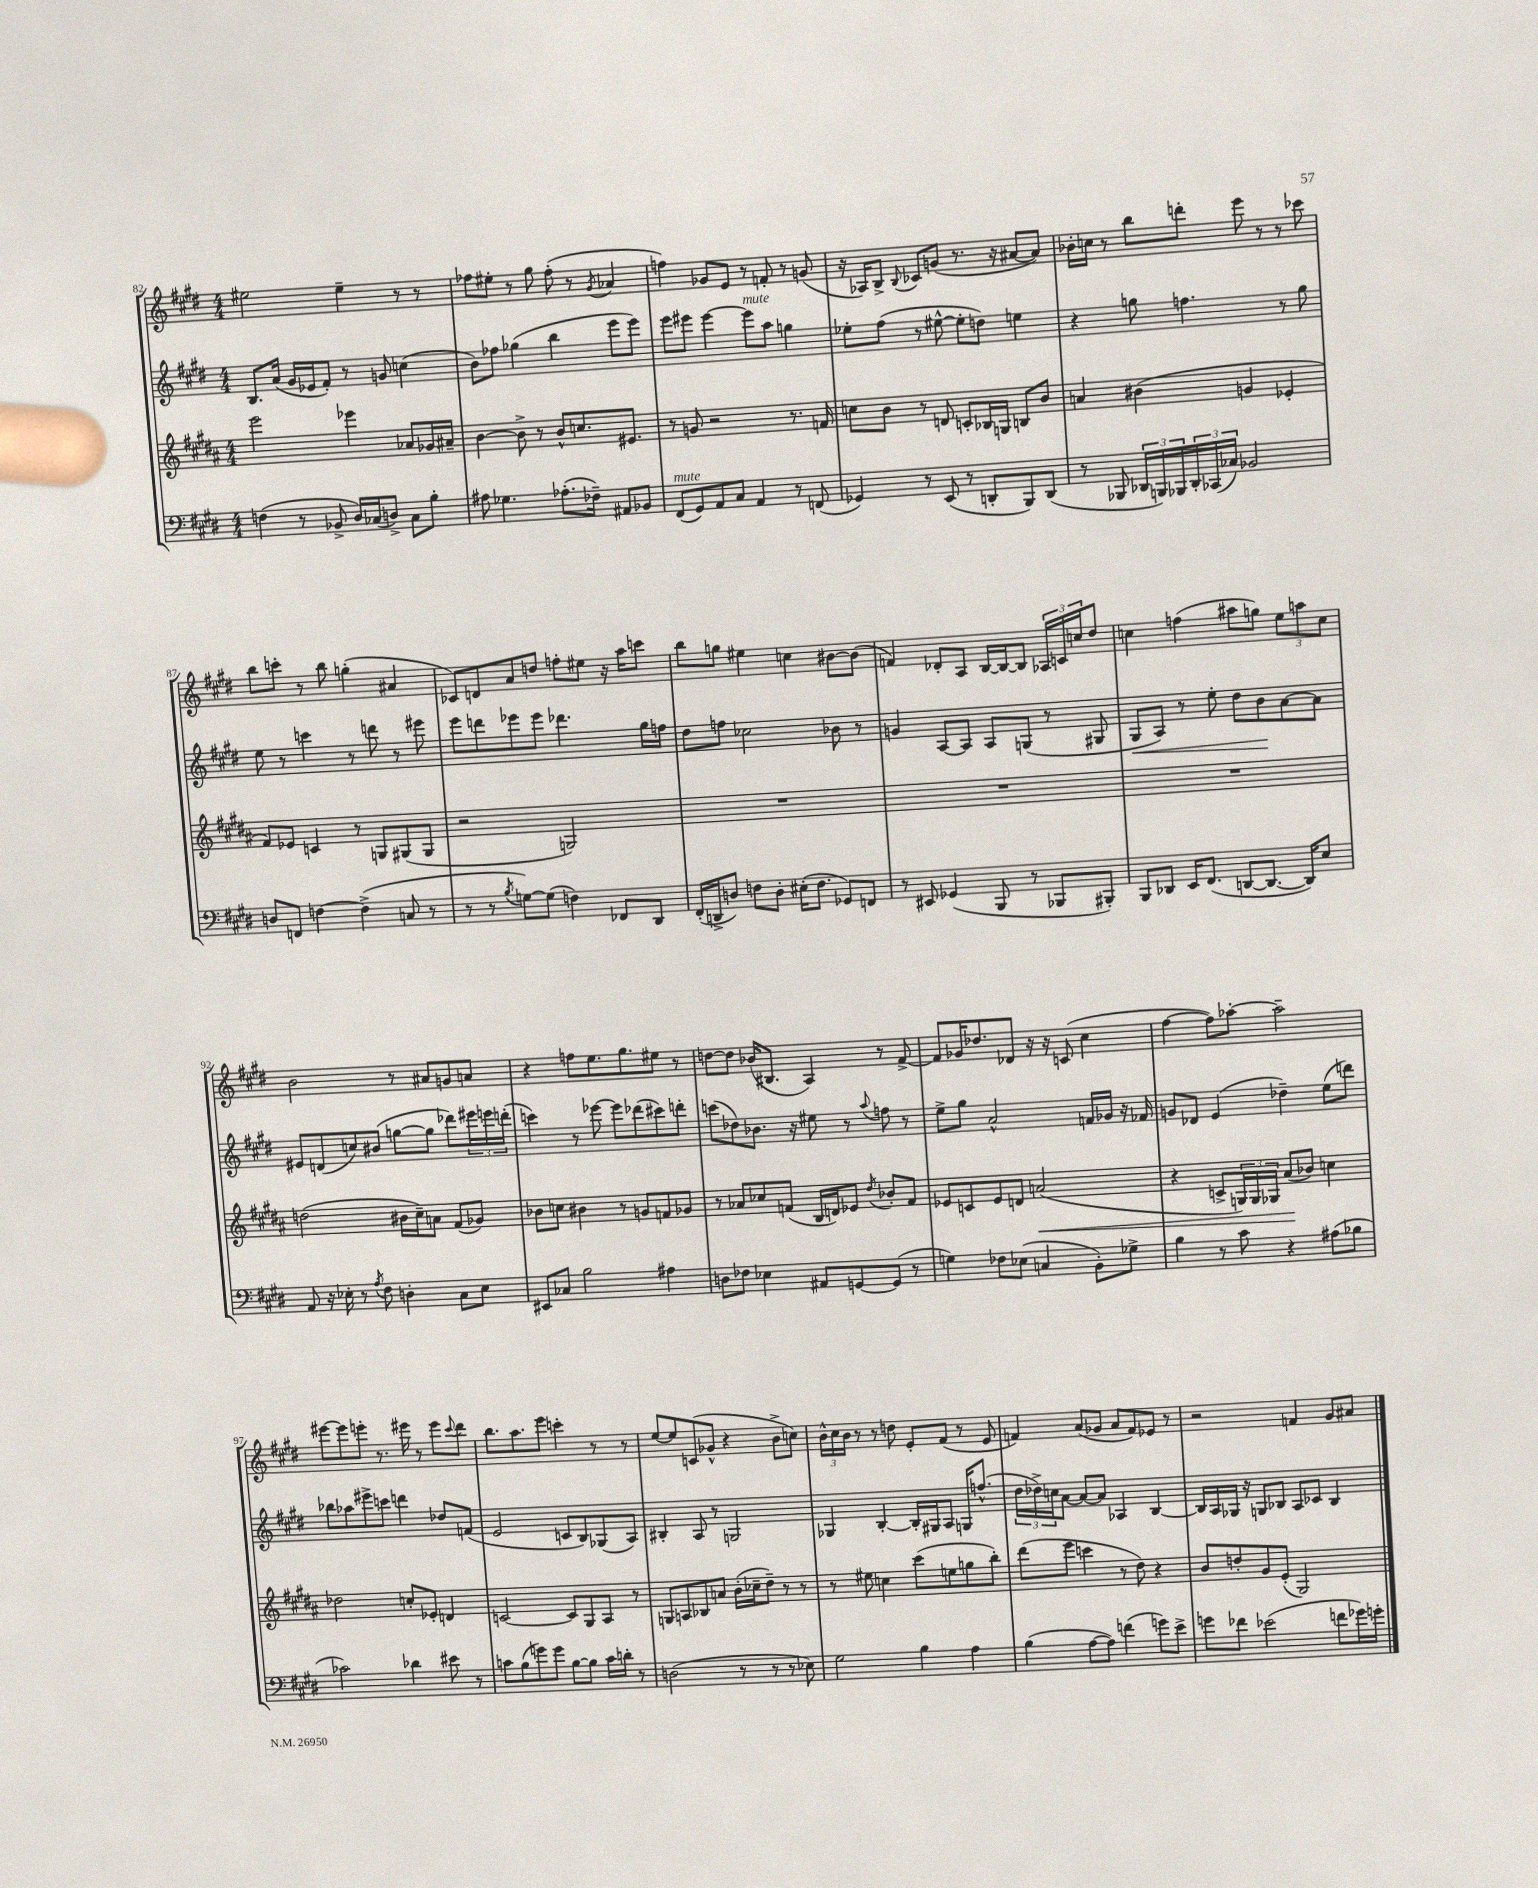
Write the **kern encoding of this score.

**kern	**kern	**dynam	**kern	**dynam	**kern
*part4	*part3	*part3	*part2	*part2	*part1
*staff4	*staff3	*staff3	*staff2	*staff2	*staff1
*clefF4	*clefG2	*	*clefG2	*	*clefG2
*k[f#c#g#d#]	*k[f#c#g#d#a#]	*	*k[f#c#g#d#]	*	*k[f#c#g#d#]
*M4/4	*M4/4	*	*M4/4	*	*M4/4
=82	=82	=82	=82	=82	=82
(4Fn\	2eee\	.	8.B/L	.	2ee#X\
.	.	.	(16a/Jk	.	.
8r	.	.	16g#/LL	.	.
.	.	.	16e-X/J	.	.
8BB-X^/	.	.	8f#'/J)	.	.
16D#/LL)	4eee-X\	.	8r	.	4ee#~\
(16C-X/J	.	.	.	.	.
8Dn^/J)	.	.	8gn/	.	.
8C-\L	8a-X/L	.	(4ccn\	.	8r
8B'\J	16g-X/L	.	.	.	8r
.	16a#X~/JJ	.	.	.	.
=83	=83	=83	=83	=83	=83
8A#X\	[4b\	.	8b\L)	.	8ff-X\L
4.G-X\	.	.	8ff-X\J	.	8ee#X'\J
.	8b^\]	.	(4gg-X\	.	8r
.	8r	.	.	.	8gg#\
(8.A-X'\L	8b^^/L	.	4bb\	.	(8ff-'\
.	8.ccn/	.	.	.	8r
16F-X~\Jk)	.	.	.	.	.
.	.	.	.	.	8qg#/
8AA#X/L	.	.	8eee\L	.	4a-X/
.	8.e#X/J	.	.	.	.
8BB-X/J	.	.	8eee\J)	.	.
=84	=84	=84	=84	=84	=84
!LO:TX:a:i:t=mute	!	!	!	!	!
(8FF#/L	8r	.	8eee\L	.	4ffn\)
8GG#/)	8gn/	.	8eee#X\J	.	.
8AA/	2r	.	[4eee#\	.	8g-X/L
8C#/J	.	.	.	.	8e/J
!	!	!	!LO:TX:a:i:t=mute	!	!
4AA/	.	.	8eee#\L]	.	8r
.	.	.	8aa\J	.	8fn'/
8r	8.r	.	4ggn\	.	8r
(8FFn/	.	.	.	.	(8gn/
.	16fn/	.	.	.	.
=85	=85	=85	=85	=85	=85
4GG-X/)	8ccn\L	.	8ee-X'\L	.	16r
.	.	.	.	.	16A-X/KL)
.	8b\J	.	(8ff#\J	.	8B^/J
.	.	.	.	.	8qqB/
8r	8r	.	8r	.	8c-X/L
(8EE/	8dn/	.	[8ee#X^^\	.	(8gn/J
8r	8cn'/L	.	8ee#'\L]	.	8.r
8DDn'/L	16B-X/L	.	8ddn\J)	.	.
.	16Gn/JJ	.	.	.	16r
8BBB/)	8Bn/L	.	4een\	.	[8a#X/L
(8DD/J	8b/J	.	.	.	8a#/J])
=86	=86	=86	=86	=86	=86
8r	4an/	.	4r	.	16b-X'\LL
.	.	.	.	.	16ccn\JJ
8BBB-X/	.	.	.	.	8r
24DD-X/LL	(4b#X\	.	8ggn\	.	8bb\L
24BBBn/)	.	.	.	.	.
24BBB-X/	.	.	.	.	.
24DD-'/	.	.	4.ffn\	.	8dddn'\J
(24CC-X/	.	.	.	.	.
24C-X/JJ)	.	.	.	.	.
2BB-X/	4gn/	.	.	.	8eee\
.	.	.	.	.	8r
.	4e-X'/	.	8r	.	8r
.	.	.	8gg\	.	8ccc-X\
!!LO:LB:g=z
=87	=87	=87	=87	=87	=87
8Dn/L	8f#/L)	.	8ee\	.	8bb\L
8FFn/J	8e-X/J	.	8r	.	8cccn'\J
[4Fn\	4cn/	.	4cccn\	.	8r
.	.	.	.	.	8bb\
(4F^\]	8r	.	8r	.	(4ggn'\
.	8Gn/L	.	8dddn\	.	.
8Cn/	(8G#X/	.	8r	.	4a#X/
8r	8G#/J	.	8eee#X\	.	.
=88	=88	=88	=88	=88	=88
8r	2r	.	8eee\L	.	8c-X/L)
8r	.	.	8dddn\	.	8dn/
8qB/	.	.	.	.	.
[8Gn\L)	.	.	8eee-X\	.	8a/
(8G\J]	.	.	8eee-\J	.	8ddn/J
4Fn\)	2Gn/)	.	4.ddd-X\	.	8ffn'\L
.	.	.	.	.	8ee#X\J
8FF-X/L	.	.	.	.	16r
.	.	.	.	.	16aa\KL
8DD#/J	.	.	16gg#\LL	.	8cccn\J
.	.	.	16ffn\JJ	.	.
=89	=89	=89	=89	=89	=89
(16FF#'/LL	1r	.	8dd#\L	.	8bb\L
16DDn^/J	.	.	.	.	.
8Dn/J)	.	.	8ffn\J	.	8ggn\J
8Fn\L	.	.	2cc-X\	.	4ee#X\
8D'\J	.	.	.	.	.
(16E#X'\KL	.	.	.	.	4ccn\
8.F\J	.	.	.	.	.
8GG-X/L)	.	.	8b-X\	.	[8b#X\L
8FFn/J	.	.	8r	.	(8b#\J]
=90	=90	=90	=90	=90	=90
8r	1r	.	4gn/	.	4fn/)
8EE#X/	.	.	.	.	.
(4GG-X/	.	.	[8A/L	.	8d-X'/L
.	.	.	8A/J]	.	8A/J
8BBB/	.	.	8A/L	.	[16B/LL
.	.	.	.	.	16B/J_
8r	.	.	(8Gn/J	.	8B/J]
8BBB-X/L	.	.	8r	.	24A-X/LL
.	.	.	.	.	24cn/
.	.	.	.	.	24ccn/J
8BBB#X'/J)	.	.	8G#X/	.	8dd#/J
=91	=91	=91	=91	=91	=91
!	!	!	!	!LO:HP:b	!
8BBB/L	1r	.	8G#/L	<	4ccn\
8DD-X/J	.	.	8A/J)	.	.
16EE/KL	.	.	8r	.	(4ffn\
(8.FF#/J	.	.	.	.	.
.	.	.	8ee'\	.	.
[8DDn/L	.	.	8dd#\L	.	8aa#X\L
8.DD/J_	.	.	8b\	.	8ggn\J)
.	.	.	[8a\	[	12ee\L
16DD/KL])	.	.	.	.	.
.	.	.	.	.	12aan\
8E/J	.	.	8a\J]	.	.
.	.	.	.	.	12cc\J
!!LO:LB:g=z
=92	=92	=92	=92	=92	=92
8AA/	(2ddn\	.	8e#X/L	.	2b\
16r	.	.	(8dn/	.	.
16E-X'\	.	.	.	.	.
8r	.	.	8ccn/)	.	.
8qA/	.	.	.	.	.
8F#\	.	.	(8b#X/J	.	.
4Dn'\	16b#X\LL	.	[8ggn\L	.	8r
.	16cc#~\J)	.	.	.	.
.	8an\J	.	8gg\J]	.	8a#X/L
8C#\L	(8f#/L	.	8ddd-X\L)	.	8gn/
8E-\J	8g-X/J)	.	24eee#X\L	.	8an/J
.	.	.	24eeen\	.	.
.	.	.	(24dddn'\JJ	.	.
=93	=93	=93	=93	=93	=93
8EE#X/L	8b-X\L	.	4cccn\)	.	4r
8C-X/J	8ccn\J	.	.	.	.
2B\	4b#X\	.	8r	.	8ffn\L
.	.	.	[8eee-X\	.	8.ee\
.	8r	.	8eee-\L]	.	.
.	.	.	.	.	8.gg#\
.	8gn/L	.	(8ddd-X\	.	.
4A#X\	8fn/	.	8ccc#X\)	.	8ee#X\J
.	8g-X/J	.	8dddn'\J	.	8r
=94	=94	=94	=94	=94	=94
8Dn\L	8r	.	(8cccn\L	.	[8ddn\L
8F-X\J	8a-X/L	.	8dd-X\)	.	8dd\J]
4E-X\	8cc-X/	.	8.b-X\J	.	(16b-X/KL
.	.	.	.	.	8.B#X/J
.	(8fn/J	.	.	.	.
.	.	.	16r	.	.
8AA#X/L	16B/LL	.	8ee#X\	.	4A/)
.	16dn/J)	.	.	.	.
[8GGn/	8e-X/J	.	8r	.	.
.	8qdd#/	.	8qqaa/	.	.
(8GG/J]	8b-X'/L	.	8ffn\	.	8r
8r	8f/J	.	8r	.	[8f#^/
=95	=95	=95	=95	=95	=95
4Gn\)	8e-X/L	.	8ee^\L	.	8f#/L]
.	8cn/	.	8gg#\J	.	16g-X/K
.	.	.	.	.	8.dd-X/
8F-X\L	8e-/	.	2a^^/	.	.
(8E-X\J	8dn/J	.	.	.	8d-X/J
!	!	!LO:HP:b	!	!	!
4Cn/	(2an/	<	.	.	16r
.	.	.	.	.	16r
.	.	.	.	.	(8cn/
8BB'\L)	.	.	16fn/LL	.	4cc#\
.	.	.	16g-X/JJ	.	.
8G-X^\J	.	.	16r	.	.
.	.	.	16f-X/	.	.
=96	=96	=96	=96	=96	=96
4B\	4r	.	8gn/L	.	[4ff#\
.	.	.	8d-X/J	.	.
8r	8cn^/L	.	(4e/	.	8ff#\L])
8c#\	24Gn/L)	.	.	.	[8aa-X'\J
.	24G/	.	.	.	.
.	24G-X/JJ	.	.	.	.
4r	(8a#/L	.	4dd-X~\)	.	2aa-~\]
.	8b-X/J)	[	.	.	.
(8A#X\L	4ccn\	.	(8ee\L	.	.
8B-X\J	.	.	8dddn\J)	.	.
!!LO:LB:g=z
=97	=97	=97	=97	=97	=97
2c-X\)	2dd-X\	.	8bb-X\L	.	[8eee#X\L
.	.	.	8aa-X\	.	8eee#\]
.	.	.	8eee#X^\	.	8eeen'\J
.	.	.	8cccn\J	.	8.r
4d-X\	8ccn'/L	.	4dddn\	.	.
.	.	.	.	.	16eee#X\
.	8e-X'/J	.	.	.	8r
8e#X\	4dn/	.	8dd-X/L	.	8eee#\L
.	.	.	.	.	8qqccc#/
8r	.	.	(8fn/J	.	8ddd#\J
=98	=98	=98	=98	=98	=98
8cn\L	[2cn/	.	2e/	.	8.bb\L
(8B\	.	.	.	.	.
.	.	.	.	.	8.aa\
8gn\)	.	.	.	.	.
8g\J	.	.	.	.	8eee\J
[8B\L	8c/L]	.	8cn/L	.	4cccn'\
8B\J]	8G#/	.	8B/)	.	.
16c\LL	8A#/J	.	(8G-X/	.	8r
16dn'\JJ	.	.	.	.	.
8r	8r	.	8A/J)	.	8r
=99	=99	=99	=99	=99	=99
(2Dn\	8Gn/L	.	4B#X'/	.	[8ee/L
.	8An/	.	.	.	8ee/]
.	8B-X/	.	8A/	.	(8cn/
.	8an/J	.	8r	.	8g-X^^/J
8r	(16b'\LL	.	2Gn/	.	4r
.	16cc-X~\J	.	.	.	.
8r	8dd#~\J)	.	.	.	.
8r	8r	.	.	.	8b^\L
8E-X\)	8r	.	.	.	8ccn\J)
=100	=100	=100	=100	=100	=100
2G#\	8r	.	4G-X/	.	24b^^\LL
.	.	.	.	.	24cc#\
.	.	.	.	.	24b\JJ
.	8ee#X\	.	.	.	8r
.	4ccn\	.	[4B'/	.	8r
.	.	.	.	.	8ddn\
4B\	(8ccc#\L	.	16B'/LL]	.	8e'/L
.	.	.	16G#X/J	.	.
.	8een\	.	8A/J	.	(8f#/J
4A\	8ggn\	.	16Gn/KL	.	8r
.	.	.	(8.ffn^^/J	.	.
.	8bb'\J)	.	.	.	8e/
=101	=101	=101	=101	=101	=101
(4B\	(8ddd#\L	.	24dd#\LL	.	4fn/)
.	.	.	24dd-X^\)	.	.
.	.	.	24ccn\J	.	.
.	8eee\J	.	[8a\J	.	.
[8A\L	4cccn\	.	8a/L_	.	(8a/L
8A\J])	.	.	8a/J]	.	8g-X/J
(4fn\	8r	.	4A-X/	.	8a/L
.	8dd#\)	.	.	.	8f/)
8gn\L)	4r	.	[4B/	.	8e-X/J
8e^\J	.	.	.	.	8r
=102	=102	=102	=102	=102	=102
8gn\L	8b/L	.	16B/LL]	.	2r
.	.	.	16A/	.	.
8f-X\J	8ddn'/	.	16G-X/JJ	.	.
.	.	.	16r	.	.
(2e-X\	8g#/	.	8Gn/L	.	.
.	(8e'/J	.	8B-X/J	.	.
.	2G#/)	.	8A/L	.	4fn/
.	.	.	8c-X/J	.	.
8fn\L	.	.	4B-/	.	8g#/L
16g-X\L)	.	.	.	.	8a#X/J
16gn'\JJ	.	.	.	.	.
==	==	==	==	==	==
*-	*-	*-	*-	*-	*-
